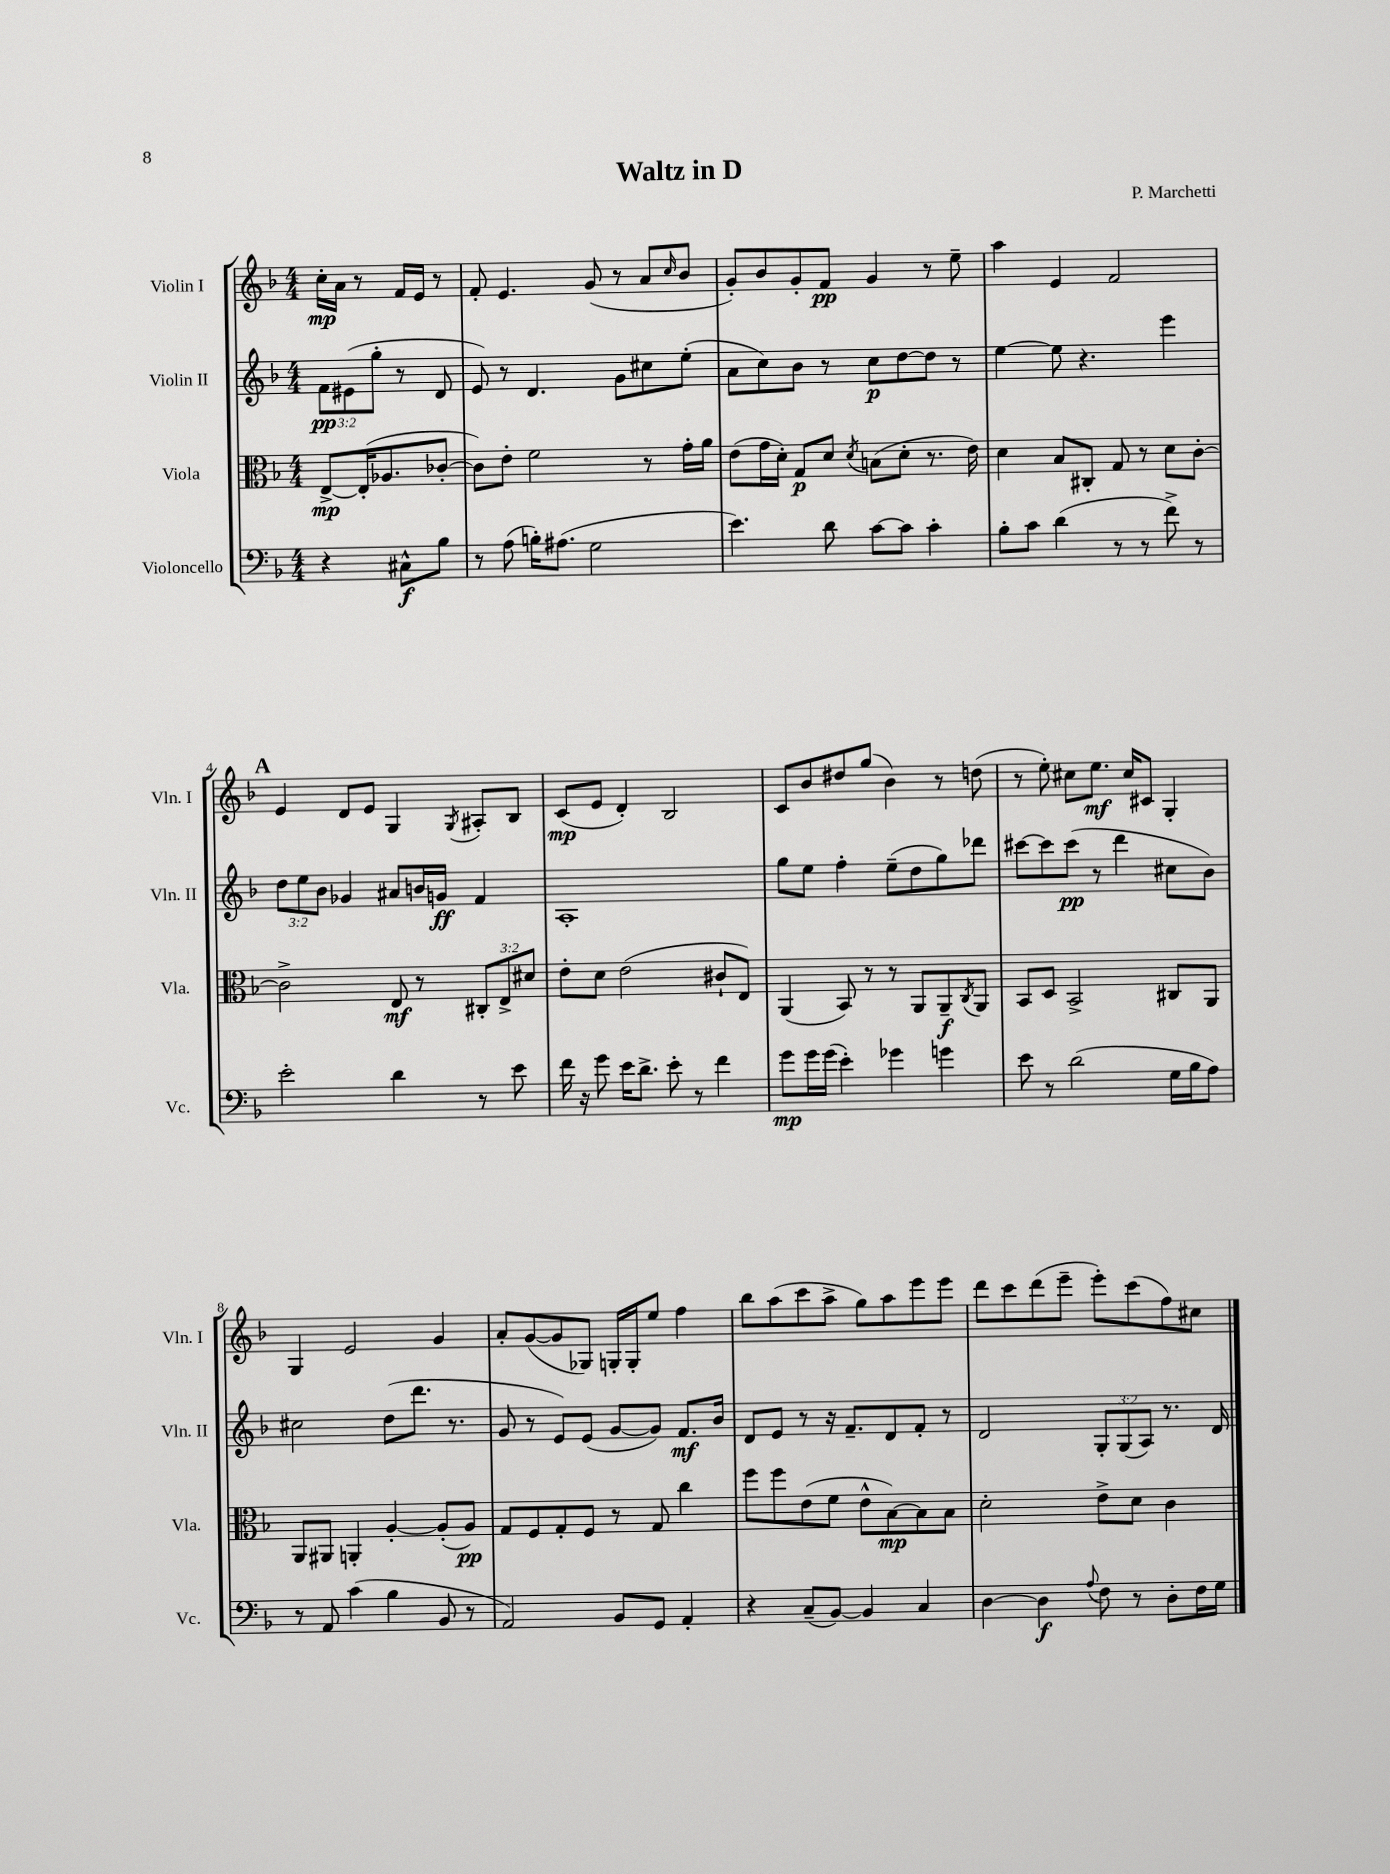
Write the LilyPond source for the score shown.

\header { title = "Waltz in D" composer = "P. Marchetti" }
<<
\new StaffGroup <<
\new Staff = "s0" \with { instrumentName = "Violin I" shortInstrumentName = "Vln. I" } {
    \clef treble \key f \major \numericTimeSignature \time 4/4 \partial 2
    c''16-.\mp a'16 r8 f'16 e'16 r8 |
    f'8-. e'4. g'8( r8 a'8 \grace { c''16 } bes'8 |
    g'8-.) bes'8 g'8-. f'8\pp g'4 r8 e''8-- |
    a''4 e'4 f'2 |
    \mark \markup { \bold "A" } e'4 d'8 e'8 g4 \acciaccatura { g8 } ais8-. bes8 |
    c'8\mp( e'8 d'4-.) bes2 |
    c'8 bes'8 dis''8 g''8( bes'4) r8 d''8( |
    r8 e''8-.) cis''8 e''8.\mf cis''16 cis'8 g4-. |
    g4 e'2 g'4 |
    a'8-. g'8~( g'8 ges8) g16-. g16-. e''8 f''4 |
    bes''8 a''8( c'''8 a''8-> g''8) a''8 e'''8 e'''8 |
    d'''8 c'''8 d'''8( e'''8-- e'''8-.) c'''8( f''8) cis''8 \bar "|." |
}
\new Staff = "s1" \with { instrumentName = "Violin II" shortInstrumentName = "Vln. II" } {
    \clef treble \key f \major \numericTimeSignature \time 4/4 \override Staff.TupletNumber.text = #tuplet-number::calc-fraction-text \partial 2
    \tuplet 3/2 { f'8\pp eis'8( g''8-. } r8 d'8 |
    e'8) r8 d'4. g'8 cis''8 e''8-.( |
    a'8 c''8) bes'8 r8 c''8\p d''8~ d''8 r8 |
    e''4~ e''8 r4. e'''4 |
    \mark \markup { \bold "A" } \tuplet 3/2 { d''8 e''8 bes'8 } ges'4 ais'8 b'16 g'16\ff f'4 |
    a1-. |
    g''8 e''8 f''4-. e''8--( d''8 g''8) des'''8 |
    cis'''8~ cis'''8 cis'''8\pp( r8 d'''4 cis''8 bes'8) |
    cis''2 d''8( d'''8. r8. |
    g'8 r8 e'8) e'8( g'8~ g'8) f'8.\mf bes'16 |
    d'8 e'8 r8 r16 f'8.-- d'8 f'8-. r8 |
    d'2 \tuplet 3/2 { g8-. g8( a8) } r8. d'16 \bar "|." |
}
\new Staff = "s2" \with { instrumentName = "Viola" shortInstrumentName = "Vla." } {
    \clef alto \key f \major \numericTimeSignature \time 4/4 \override Staff.TupletNumber.text = #tuplet-number::calc-fraction-text \partial 2
    e8~->\mp e16-.( aes8. ces'8~-. |
    ces'8) e'8-. f'2 r8 g'16-. a'16 |
    e'8( g'16 d'16-.) g8\p d'8 \acciaccatura { d'8 } b8( d'8-. r8. e'16) |
    d'4 bes8 cis8-. g8 r8 d'8 c'8~-. |
    \mark \markup { \bold "A" } c'2-> e8\mf r8 \tuplet 3/2 { cis8-. e8-> dis'8 } |
    e'8-. d'8 e'2( cis'8-! e8) |
    a,4( bes,8) r8 r8 a,8 a,8--\f \acciaccatura { c8 } a,8 |
    bes,8 d8 bes,2-> cis8 a,8 |
    a,8 ais,8 a,4-. a4~-. a8-.( a8\pp) |
    g8 f8 g8-. f8 r8 g8 c''4 |
    f''8 f''8 e'8( f'8 e'8-^ bes8~\mp) bes8 bes8 |
    d'2-. e'8-> d'8 c'4 \bar "|." |
}
\new Staff = "s3" \with { instrumentName = "Violoncello" shortInstrumentName = "Vc." } {
    \clef bass \key f \major \numericTimeSignature \time 4/4 \partial 2
    r4 cis8-^\f bes8 |
    r8 a8( b16-.) ais8.( g2 |
    e'4.) d'8 c'8~ c'8 c'4-. |
    bes8-. c'8 d'4( r8 r8 f'8->) r8 |
    \mark \markup { \bold "A" } e'2-. d'4 r8 e'8 |
    f'16 r16 g'8 e'16 d'8.-> e'8-. r8 f'4 |
    g'8\mp g'16 g'16( e'4-.) ges'4 g'4 |
    e'8 r8 d'2( g16 bes16 a8) |
    r8 a,8 c'4( bes4 bes,8 r8 |
    a,2) bes,8 g,8 a,4-. |
    r4 c8--( bes,8~) bes,4 c4 |
    d4~ d4\f \appoggiatura { a8 } f8 r8 d8-. f16 g16 \bar "|." |
}
>>
>>
